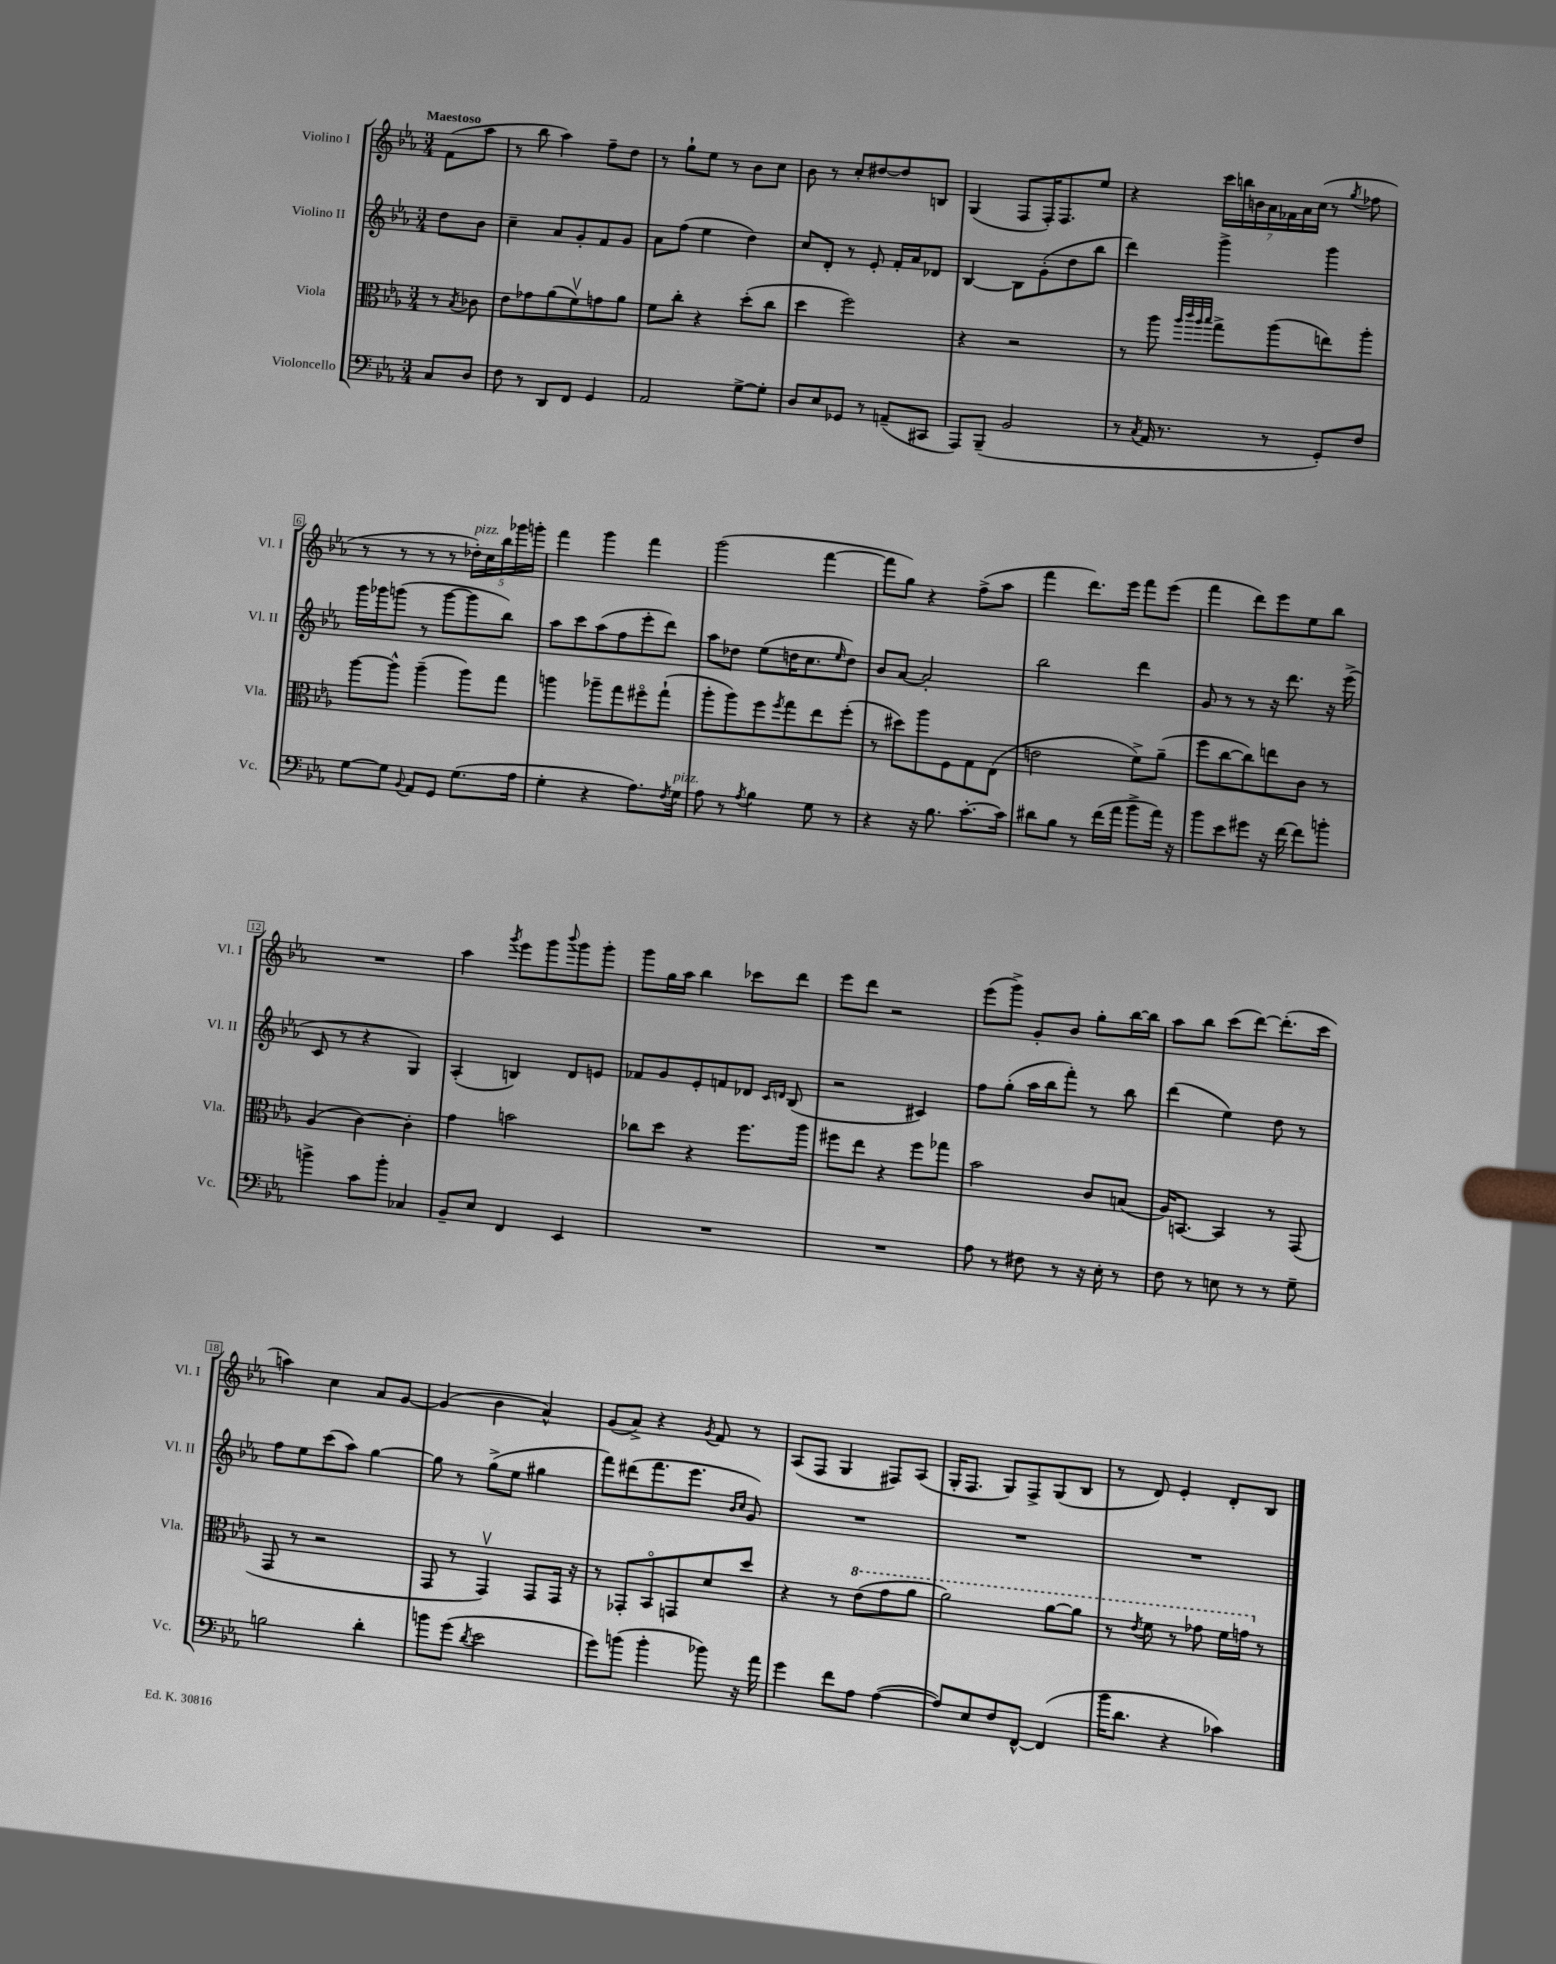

**kern	**kern	**kern	**kern
*staff4	*staff3	*staff2	*staff1
*clefF4	*clefC3	*clefG2	*clefG2
*k[b-e-a-]	*k[b-e-a-]	*k[b-e-a-]	*k[b-e-a-]
*M3/4	*M3/4	*M3/4	*M3/4
8C	8r	8dd	(8f
.	8qB-	.	.
8D	8c-	8b-	8aa-
=	=	=	=
8F	8e-	4cc~	8r
8r	8g-	.	8bb-
8DD	(8a-	8a-	4aa-)
8FF	8fv)	8g'	.
4GG	8g	8f	8ff~
.	8a-	8g	8dd
=	=	=	=
2AA-	8f	8a-	8r
.	8cc'	(8ff	8gg`
.	4r	4ee-	8ee-
.	.	.	8r
[8G^	(8dd'	4dd)	8b-
8G']	8cc	.	8cc
=	=	=	=
8D	4dd	8cc	8b-
8E-	.	8d'	8r
8GG-	2ff)	8r	8cc'
8r	.	8e-'	[8dd#
(8AA~	.	16f'	8dd#]
.	.	16a-	.
8CC#	.	8d-	8B
=	=	=	=
8AAA-)	4r	[4B-	(4G
(8BBB-~	.	.	.
2BB-	2r	8B-]	8F
.	.	(8g'	16F')
.	.	.	8.F
.	.	8dd	.
.	.	8bb-	8ee-
=	=	=	=
8r	8r	4ddd)	4r
8qC	.	.	.
16AA-	8aa-	.	.
8.r	.	.	.
.	32qqaa-	.	.
.	32qqccc	.	.
.	32qqaa-	.	.
.	32qqbb-	.	.
.	8gg^	4ggg^	28ccc
.	.	.	28bb
.	.	.	28b
.	.	.	28a-
8r	(8aa-	.	.
.	.	.	28f-
.	.	.	28a-
.	.	.	(28cc
8GG')	8ee)	4ggg	8r
.	.	.	8qgg
8F	8aa-'	.	8ff-
=	=	=	=
[8G	[8aa-	16ggg	8r
.	.	16ggg-	.
8G]	8aa-^^]	(8ggg	8r
8qqBB-	.	.	.
8AA-	(4aa-~	8r	8r
8GG	.	[8ggg	8r
(8.G	8aa-)	8ggg]	20dd-')
.	.	.	20cc
.	.	.	20bb-
.	8gg	8bb-)	.
.	.	.	20ggg-
16A-	.	.	.
.	.	.	20ggg'
=	=	=	=
4G'	4aa	8aa-	4fff
.	.	8ccc	.
4r	8aa-~	(8aa-	4ggg
.	8gg	8ff	.
8.A-)	8ff#o	8eee-'	4fff
.	(8gg`	8ddd)	.
8qF	.	.	.
16G	.	.	.
=	=	=	=
8A-	8aa-'	8aa-	(2ggg
8r	8aa-)	8dd-	.
8qA-	.	.	.
4B-	8ff	(8ee-	.
.	8qff	.	.
.	8gg	16dd	.
.	.	8.cc	.
8G	8ee-	.	[4fff
.	.	16qqee-	.
8r	(8ff'	8dd)	.
=	=	=	=
4r	8r	8b-	8fff]
.	8dd#)	[8a-	8gg)
16r	8aa-	2a-']	4r
8.B-	.	.	.
.	8F	.	.
[8.c'	8G	.	(8ff^
.	(8E-	.	8aa-
16c]	.	.	.
=	=	=	=
8d#	2e	2bb-	4fff
8B-	.	.	.
8r	.	.	8.ddd)
(16f	.	.	.
16a-	.	.	16eee-
8b-^	8f^)	4ddd	8fff
16a-)	(8a-~	.	(8eee-
16r	.	.	.
=	=	=	=
8b-	8ff	8g	4fff
8e-	[8cc	8r	.
8g#	8cc])	8r	8ddd)
16r	8ee	16r	8eee-
[16f	.	8.ddd	.
8f]	8c	.	8ee-
8b'	8r	16r	8bb-
.	.	(16eee-^	.
=	=	=	=
4b^	(4A-	8c	2.r
.	.	8r	.
8c	[4c)	4r	.
8b'	.	.	.
4C-	4c']	4G)	.
=	=	=	=
8BB-~	4g	(4A-'	4aa-
8E-	.	.	.
.	.	.	8qggg
4FF	2b	4B)	8eee-
.	.	.	8ggg
.	.	.	8qqbbb-
4EE-	.	8d	8ggg
.	.	8e	8ggg'
=	=	=	=
2.r	8cc-	8f-	8ggg
.	8dd	8g	16gg
.	.	.	16aa-
.	4r	8e-'	4bb-
.	.	8f	.
.	8.ff	8d-	8ccc-
.	.	16qqc	.
.	.	16qqd	.
.	.	(8B-	8ddd
.	16aa-	.	.
=	=	=	=
2.r	8ff#	2r	8eee-
.	8ee-	.	8ddd
.	4r	.	2r
.	8ff#	4c#)	.
.	8gg-	.	.
=	=	=	=
8A-	2b-	8ff	(8eee-
8r	.	(8gg'	8ggg^)
8F#	.	16aa-	8g'
.	.	16bb-	.
8r	.	8fff')	8b-
16r	8c	8r	8gg'
16E-'	.	.	.
8r	(8B	8bb-	[16bb-
.	.	.	16bb-]
=	=	=	=
8F	16A-)	(4ddd	8aa-
.	[8.BB	.	.
8r	.	.	8bb-
8E	4BB]	4ee-)	(8ccc
8r	.	.	[8ddd)
8r	8r	8dd	(8.ddd']
8G~	(8GG	8r	.
.	.	.	16ccc
=	=	=	=
2B	8GG	8ff	4aa)
.	8r	8ee-	.
.	2r	(8ccc	4cc
.	.	8aa-)	.
4d'	.	[4gg	8a-
.	.	.	[8g
=	=	=	=
8b	8GG	8gg]	(4g]
(8g	8r	8r	.
8qd	.	.	.
2e-	4GGv)	(8gg^	4b-
.	.	8ee-	.
.	8GG	4gg#	4a-^^)
.	16GG	.	.
.	16r	.	.
=	=	=	=
8g)	8r	8fff)	(8g
(8b	8GG-'	(8ddd#	8a-^)
4b'	8BB-o	8.fff	4r
.	8GG	.	.
.	.	8.eee-	.
.	.	.	8qg
8b-)	8d	.	8f
.	.	16qqb-	.
.	.	16qqcc	.
16r	8dd	8g)	8r
16a-	.	.	.
=	=	=	=
4g	4r	2.r	(8A-
.	.	.	8F
8f	8r	.	4G
8A-	(8ee-	.	.
([4A-	8gg	.	8F#)
.	8aa-	.	(8A-
=	=	=	=
8A-])	2aa-)	2.r	16G'
.	.	.	8.F
8E-	.	.	.
8F	.	.	8G)
[8FF^^	.	.	8F^
(4FF]	[8aa-	.	(8G
.	8aa-]	.	8B-
=	=	=	=
16b-	8r	2.r	8r
8.d	.	.	.
.	8qee-	.	.
.	8ff	.	8d)
4r	8r	.	4e-'
.	8gg-	.	.
4c-)	16ff	.	8d'
.	16gg	.	.
.	8r	.	8B-
==	==	==	==
*-	*-	*-	*-
